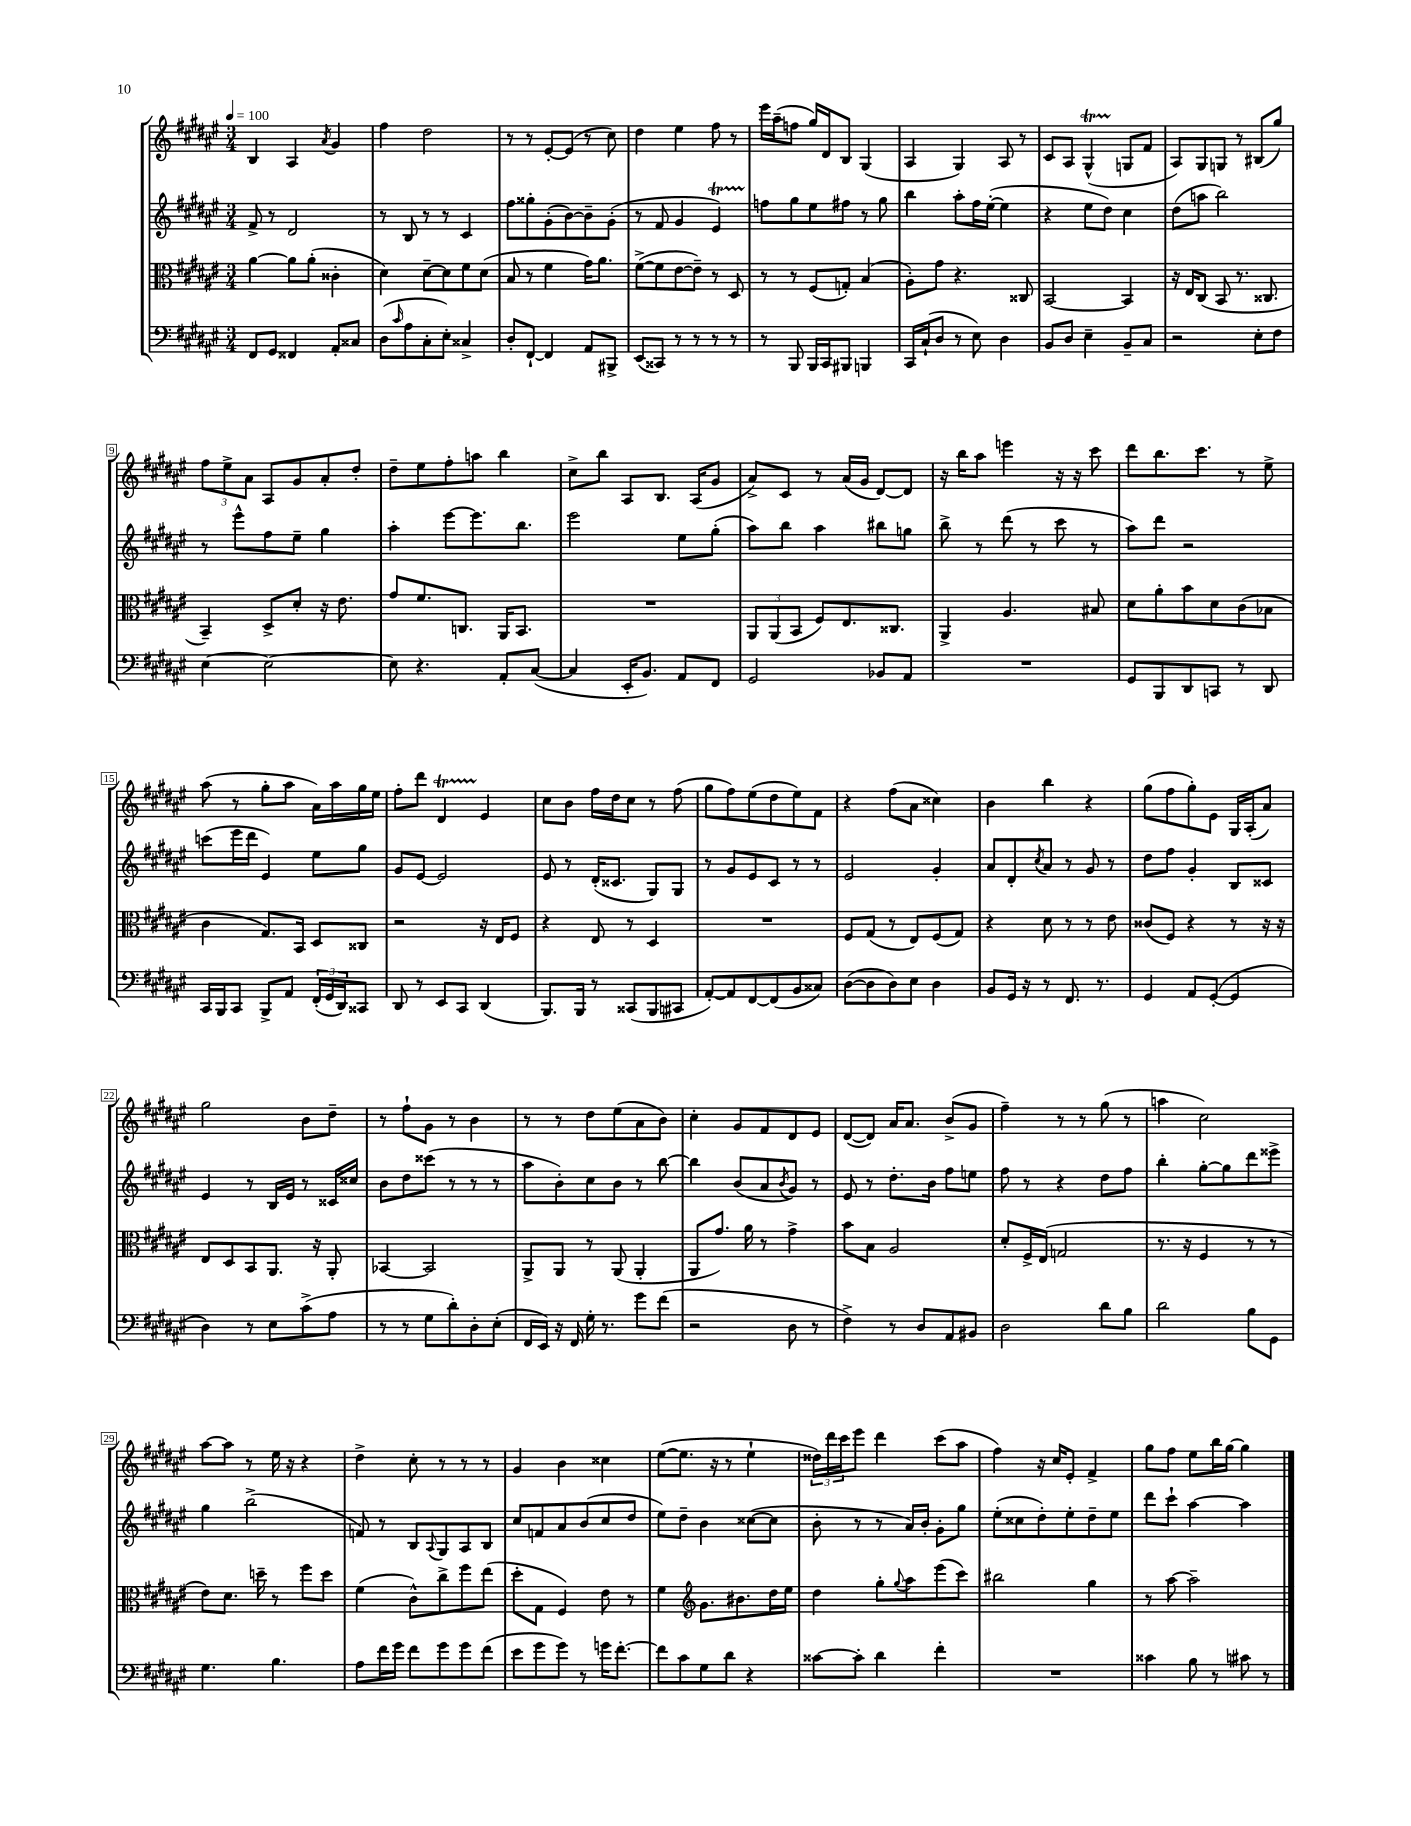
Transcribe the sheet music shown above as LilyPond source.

<<
\new StaffGroup <<
\new Staff = "s0" {
    \clef treble \key fis \major \numericTimeSignature \time 3/4 \tempo 4 = 100
    b4 ais4 \acciaccatura { ais'8 } gis'4 |
    fis''4 dis''2 |
    r8 r8 eis'8~-. eis'8( r8 cis''8) |
    dis''4 eis''4 fis''8 r8 |
    eis'''16 ais''16--( f''8 gis''16) dis'16 b8 gis4( |
    ais4 gis4) ais8 r8 |
    cis'8 ais8 gis4-^\startTrillSpan( g8\stopTrillSpan fis'8 |
    ais8) gis8 g8 r8 bis8( gis''8) |
    \tuplet 3/2 { fis''8 eis''8-> ais'8 } ais8 gis'8 ais'8-. dis''8-. |
    dis''8-- eis''8 fis''8-. a''8 b''4 |
    cis''8-> b''8 ais8 b8. ais16( gis'8 |
    ais'8->) cis'8 r8 ais'16( gis'16 dis'8~) dis'8 |
    r16 b''16 ais''8 e'''4 r16 r16 cis'''8 |
    dis'''8 b''8. cis'''8. r8 eis''8-> |
    ais''8( r8 gis''8-. ais''8 ais'16) ais''16 gis''16 eis''16 |
    fis''8-. dis'''8 dis'4\startTrillSpan eis'4\stopTrillSpan |
    cis''8 b'8 fis''16 dis''16 cis''8 r8 fis''8( |
    gis''8 fis''8) eis''8( dis''8 eis''8) fis'8 |
    r4 fis''8( ais'8 cisis''4) |
    b'4 b''4 r4 |
    gis''8( fis''8 gis''8-.) eis'8 gis16 ais16-.( ais'8) |
    gis''2 b'8 dis''8-- |
    r8 fis''8-! gis'8 r8 b'4 |
    r8 r8 dis''8 eis''8( ais'8 b'8) |
    cis''4-. gis'8 fis'8 dis'8 eis'8 |
    dis'8~( dis'8) ais'16 ais'8. b'8->( gis'8 |
    fis''4--) r8 r8 gis''8( r8 |
    a''4 cis''2) |
    ais''8~ ais''8 r8 eis''16 r16 r4 |
    dis''4-> cis''8-. r8 r8 r8 |
    gis'4 b'4 cisis''4 |
    eis''8~( eis''8. r16 r8 eis''4-! |
    \tuplet 3/2 { disis''16) dis'''16 cis'''16 } eis'''8 dis'''4 cis'''8( ais''8 |
    fis''4) r16 cis''16 eis'8-. fis'4-> |
    gis''8 fis''8 eis''8 b''16 gis''16~ gis''4 \bar "|." |
}
\new Staff = "s1" {
    \clef treble \key fis \major \numericTimeSignature \time 3/4
    fis'8-> r8 dis'2 |
    r8 b8 r8 r8 cis'4 |
    fis''8 gisis''8-. gis'8-.( b'8~) b'8-- gis'8-.( |
    r8 fis'8 gis'4 eis'4\startTrillSpan) |
    f''8\stopTrillSpan gis''8 eis''8 fis''8 r8 gis''8 |
    b''4 ais''8-. fis''16 eis''16~-.( eis''4 |
    r4 eis''8 dis''8) cis''4 |
    dis''8( a''8 b''2) |
    r8 eis'''8-^ fis''8 eis''8-- gis''4 |
    ais''4-. eis'''8~ eis'''8. b''8. |
    eis'''2 eis''8 gis''8-.( |
    ais''8) b''8 ais''4 bis''8 g''8 |
    b''8-> r8 dis'''8( r8 cis'''8 r8 |
    ais''8) dis'''8 r2 |
    c'''8( eis'''16 dis'''16 eis'4) eis''8 gis''8 |
    gis'8 eis'8~ eis'2 |
    eis'8 r8 dis'16-.( cisis'8. gis8) gis8 |
    r8 gis'8 eis'8 cis'8 r8 r8 |
    eis'2 gis'4-. |
    ais'8 dis'8-. \acciaccatura { cis''8 } ais'8 r8 gis'8 r8 |
    dis''8 fis''8 gis'4-. b8 cisis'8 |
    eis'4 r8 b16 eis'16 r8 cisis'16 cisis''16 |
    b'8 dis''8 cisis'''8( r8 r8 r8 |
    ais''8 b'8-.) cis''8 b'8 r8 b''8~ |
    b''4 b'8( ais'8 \acciaccatura { b'8 } gis'8) r8 |
    eis'8 r8 dis''8.-. b'16 fis''8 e''8 |
    fis''8 r8 r4 dis''8 fis''8 |
    b''4-. gis''8~-. gis''8 dis'''8 eisis'''8-> |
    gis''4 b''2->( |
    f'8) r8 b8 \appoggiatura { ais8 } gis8 ais8 b8 |
    cis''8 f'8 ais'8 b'8( cis''8 dis''8 |
    eis''8) dis''8-- b'4 cisis''8~( cisis''8 |
    b'8-. r8 r8 ais'16) b'16-. gis'8-. gis''8 |
    eis''8-.( cisis''8 dis''8-.) eis''8-. dis''8-- eis''8 |
    dis'''8 cis'''8-! ais''4~ ais''4 \bar "|." |
}
\new Staff = "s2" {
    \clef alto \key fis \major \numericTimeSignature \time 3/4
    ais'4~ ais'8 ais'8-.( cisis'4-. |
    dis'4) dis'8~-- dis'8 fis'8 dis'8( |
    b8 r8 fis'4 gis'16) ais'8. |
    fis'8~->( fis'8 eis'8~ eis'8--) r8 dis8 |
    r8 r8 fis8( g8-.) b4( |
    ais8-.) gis'8 r4. cisis8 |
    b,2~ b,4 |
    r16 eis16 cis8( b,8 r8. cisis8. |
    b,4--) dis8-> dis'8-. r16 eis'8. |
    gis'8 fis'8. c8. ais,16 b,8. |
    R2. |
    \tuplet 3/2 { ais,8 ais,8( b,8 } fis8) eis8. cisis8. |
    ais,4-> ais4. bis8 |
    dis'8 ais'8-. b'8 dis'8 cis'8( bes8 |
    cis'4 gis8.) b,16 dis8 cisis8 |
    r2 r16 eis16 fis8 |
    r4 eis8 r8 dis4 |
    R2. |
    fis8 gis8( r8 eis8) fis8( gis8) |
    r4 dis'8 r8 r8 eis'8 |
    cisis'8( fis8) r4 r8 r16 r16 |
    eis8 dis8 b,8 ais,8. r16 ais,8-. |
    bes,4~ bes,2 |
    ais,8-> ais,8 r8 ais,8( ais,4-. |
    ais,8 gis'8.) ais'16 r8 gis'4-> |
    b'8 b8 ais2 |
    dis'8-. fis16-> eis16( g2 |
    r8. r16 fis4 r8 r8 |
    eis'8) dis'8. d''16-- r8 fis''8 d''8 |
    fis'4( cis'8-^) cis''8-> fis''8 eis''8( |
    dis''8-. gis8 fis4) eis'8 r8 |
    fis'4 \clef treble gis'8. bis'8. dis''16 eis''16 |
    dis''4 gis''8-. \appoggiatura { gis''8 } ais''8 eis'''8( cis'''8) |
    bis''2 gis''4 |
    r8 ais''8~ ais''2-- \bar "|." |
}
\new Staff = "s3" {
    \clef bass \key fis \major \numericTimeSignature \time 3/4
    fis,8 gis,8 fisis,4 ais,8-. cisis8 |
    dis8( \grace { cis'16 } ais8 cis8-. eis8-.) cisis4-> |
    dis8-. fis,8~-! fis,4 ais,8 bis,,8-> |
    eis,8( cisis,8) r8 r8 r8 r8 |
    r8 b,,8 b,,16 cis,16 bis,,8 b,,4 |
    cis,16 cis16-!( dis8 r8 eis8) dis4 |
    b,8 dis8 eis4-- b,8-- cis8 |
    r2 eis8-. fis8 |
    eis4~ eis2~ |
    eis8 r4. ais,8-. cis8~( |
    cis4 eis,16-. b,8.) ais,8 fis,8 |
    gis,2 bes,8 ais,8 |
    R2. |
    gis,8 b,,8 dis,8 c,8 r8 dis,8 |
    cis,16 b,,16 cis,8 b,,8-> ais,8 \tuplet 3/2 { fis,16-.( gis,16 dis,16) } cisis,8 |
    dis,8 r8 eis,8 cis,8 dis,4( |
    b,,8.) b,,16 r8 cisis,8( b,,8 cis,8 |
    ais,8~-.) ais,8 fis,8~ fis,8( b,8 cisis8) |
    dis8~( dis8 dis8) eis8 dis4 |
    b,8 gis,16 r16 r8 fis,8. r8. |
    gis,4 ais,8 gis,8~-.( gis,4 |
    dis4) r8 eis8 cis'8->( ais8 |
    r8 r8 gis8 dis'8-.) dis8-. eis8-.( |
    fis,16 eis,16) r16 fis,16 gis16-. r8. gis'8 fis'8( |
    r2 dis8 r8 |
    fis4->) r8 dis8 ais,8 bis,8 |
    dis2 dis'8 b8 |
    dis'2 b8 gis,8 |
    gis4. b4. |
    ais8 fis'16 gis'16 fis'8 gis'8 gis'8 fis'8( |
    eis'8 gis'8 gis'8) r8 g'16 fis'8.~-. |
    fis'8 cis'8 gis8 dis'8 r4 |
    cisis'8~ cisis'8-. dis'4 fis'4-. |
    R2. |
    cisis'4 b8 r8 cis'8 r8 \bar "|." |
}
>>
>>
\layout { \context { \Score \override BarNumber.stencil = #(make-stencil-boxer 0.1 0.3 ly:text-interface::print) } }
